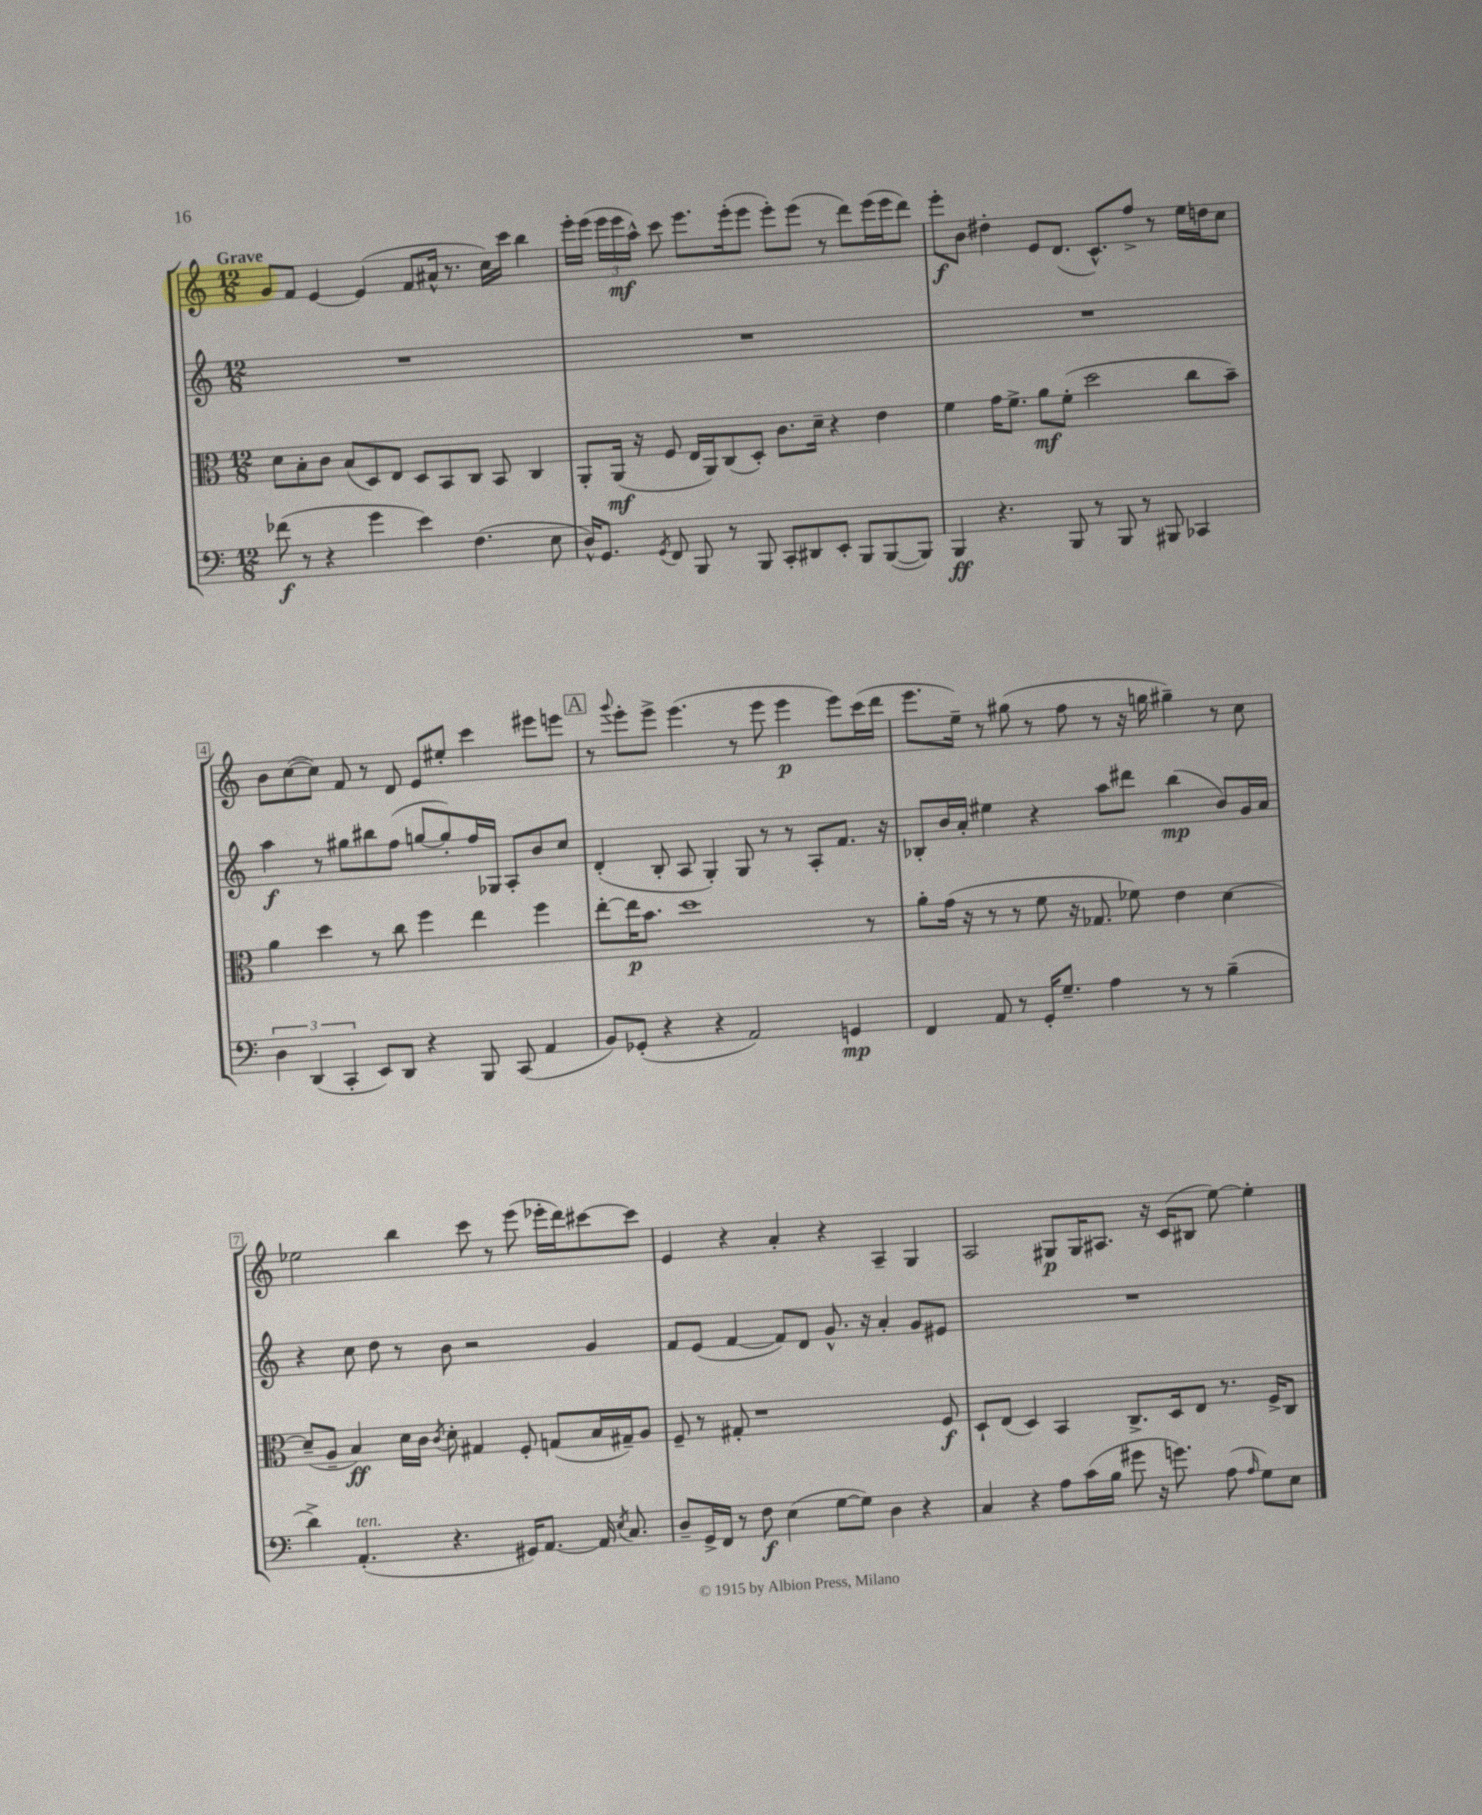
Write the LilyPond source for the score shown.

<<
\new StaffGroup <<
\new Staff = "s0" {
    \clef treble \key c \major \numericTimeSignature \time 12/8 \tempo "Grave"
    \autoBeamOff g'8[ f'8] e'4~ e'4( f'8[ ais'16]-^ r8. c''16[) c'''16] b''4 |
    e'''16[-. e'''16]( \tuplet 3/2 { e'''16[ e'''16\mf a''16]-^) } c'''8 e'''8.[ e'''16-.( e'''8] e'''8[-.) e'''8]( r8 d'''8[) e'''16( e'''16 d'''8]) |
    e'''8[-.\f b'8] dis''4-. e'8[ d'8.]( c'8.[-^) f''8]-> r8 e''16[ d''16 c''8] |
    b'8[ c''8~( c''8]) f'8 r8 d'8 e'8[ eis''8]-. c'''4 eis'''8[ e'''8] |
    \mark \markup { \box "A" } r8 \appoggiatura { g'''8 } e'''8[-. e'''8]-> e'''4.( r8 e'''8 e'''4\p e'''8[) c'''16( d'''16] |
    e'''8.[ e''16]--) r8 gis''8( r8 f''8 r8 r16 g''16 gis''4--) r8 c''8 |
    ees''2 b''4 c'''8 r8 e'''8( ees'''16[-. d'''16) cis'''8~ cis'''8] |
    e'4 r4 a'4-. r4 a4-- g4 |
    a2 gis8[\p gis16 ais8.] r16 c'16[( bis8] e''8~) e''4-. \bar "|." |
}
\new Staff = "s1" {
    \clef treble \key c \major \numericTimeSignature \time 12/8
    \autoBeamOff R1. |
    R1. |
    R1. |
    a''4\f r8 gis''8[ bis''8 f''8]( g''8[~ g''8-.) f''16 ges16] a8[-. b'8 c''8] |
    \mark \markup { \box "A" } d'4-.( b8-. a8 g4-.) g8 r8 r8 a8[-. f'8.] r16 |
    bes8[-. b'16 a'16]-. eis''4 r4 a''8[ dis'''8] b''4\mp( b'8[) g'16 a'16] |
    r4 c''8 d''8 r8 b'8 r2 g'4 |
    f'8[ e'8]( f'4~ f'8[) d'8] g'8.-^ r16 a'4-. g'8[ eis'8] |
    R1. \bar "|." |
}
\new Staff = "s2" {
    \clef alto \key c \major \numericTimeSignature \time 12/8
    \autoBeamOff d'8[ b8-. c'8] b8[( d8) e8] d8[ b,8 c8] b,8 c4 |
    a,8[-. a,16]\mf( r16 f8 e16[ a,16) c8( d8]-.) c'8.[ d'16]-- r4 e'4 |
    f'4 g'16[ f'8.]-> a'8[\mf f'8]-.( d''2 c''8[ b'8]--) |
    a'4 d''4 r8 c''8 f''4 e''4 f''4 |
    \mark \markup { \box "A" } e''8[~-. e''16\p b'8.] d''1 r8 |
    a'8[-. g'16]( r16 r8 r8 f'8 r16 ges8. fes'8) e'4 d'4~ |
    d'8[--( a8]-- b4\ff) d'16[ c'16] \acciaccatura { c'8 } d'8-. gis4 f8-. g8[( b16 gis16--) a8] |
    f8-- r8 gis8-. r1 f8\f |
    d8[-! e8]( d4) b,4 c8.[-> d16 e8] r8. f16[-> c8] \bar "|." |
}
\new Staff = "s3" {
    \clef bass \key c \major \numericTimeSignature \time 12/8
    \autoBeamOff fes'8\f( r8 r4 g'4 e'4) f4.( e8 |
    d16[-^) g,8.] \acciaccatura { g,8 } f,8 b,,8 r8 b,,8 c,8[-. dis,8 e,8]-. b,,8[ b,,8~( b,,8]) |
    b,,4\ff r4. b,,8 r8 b,,8 r8 bis,,8 ces,4 |
    \tuplet 3/2 { d4 d,4( c,4-. } e,8[) d,8] r4 b,,8 c,8( a,4 |
    \mark \markup { \box "A" } b,8[) ges,8]-.( r4 r4 a,2) g,4\mp |
    f,4 a,8 r8 g,16[-. g8.]-- a4 r8 r8 b4--( |
    d'4->) a,4.-.^\markup { \italic "ten." }( r4. gis,16[) a,8.]~ a,16 \acciaccatura { e8 } c8. |
    d8[-- g,16-> f,16] r8 f8\f e4( g8[~ g8]) d4 r4 |
    c4 r4 a8[ c'16( b16] gis'8 r16 g'8.) a8( \grace { a16 } g8[) e8] \bar "|." |
}
>>
>>
\layout { \context { \Score \override BarNumber.stencil = #(make-stencil-boxer 0.1 0.3 ly:text-interface::print) } }
